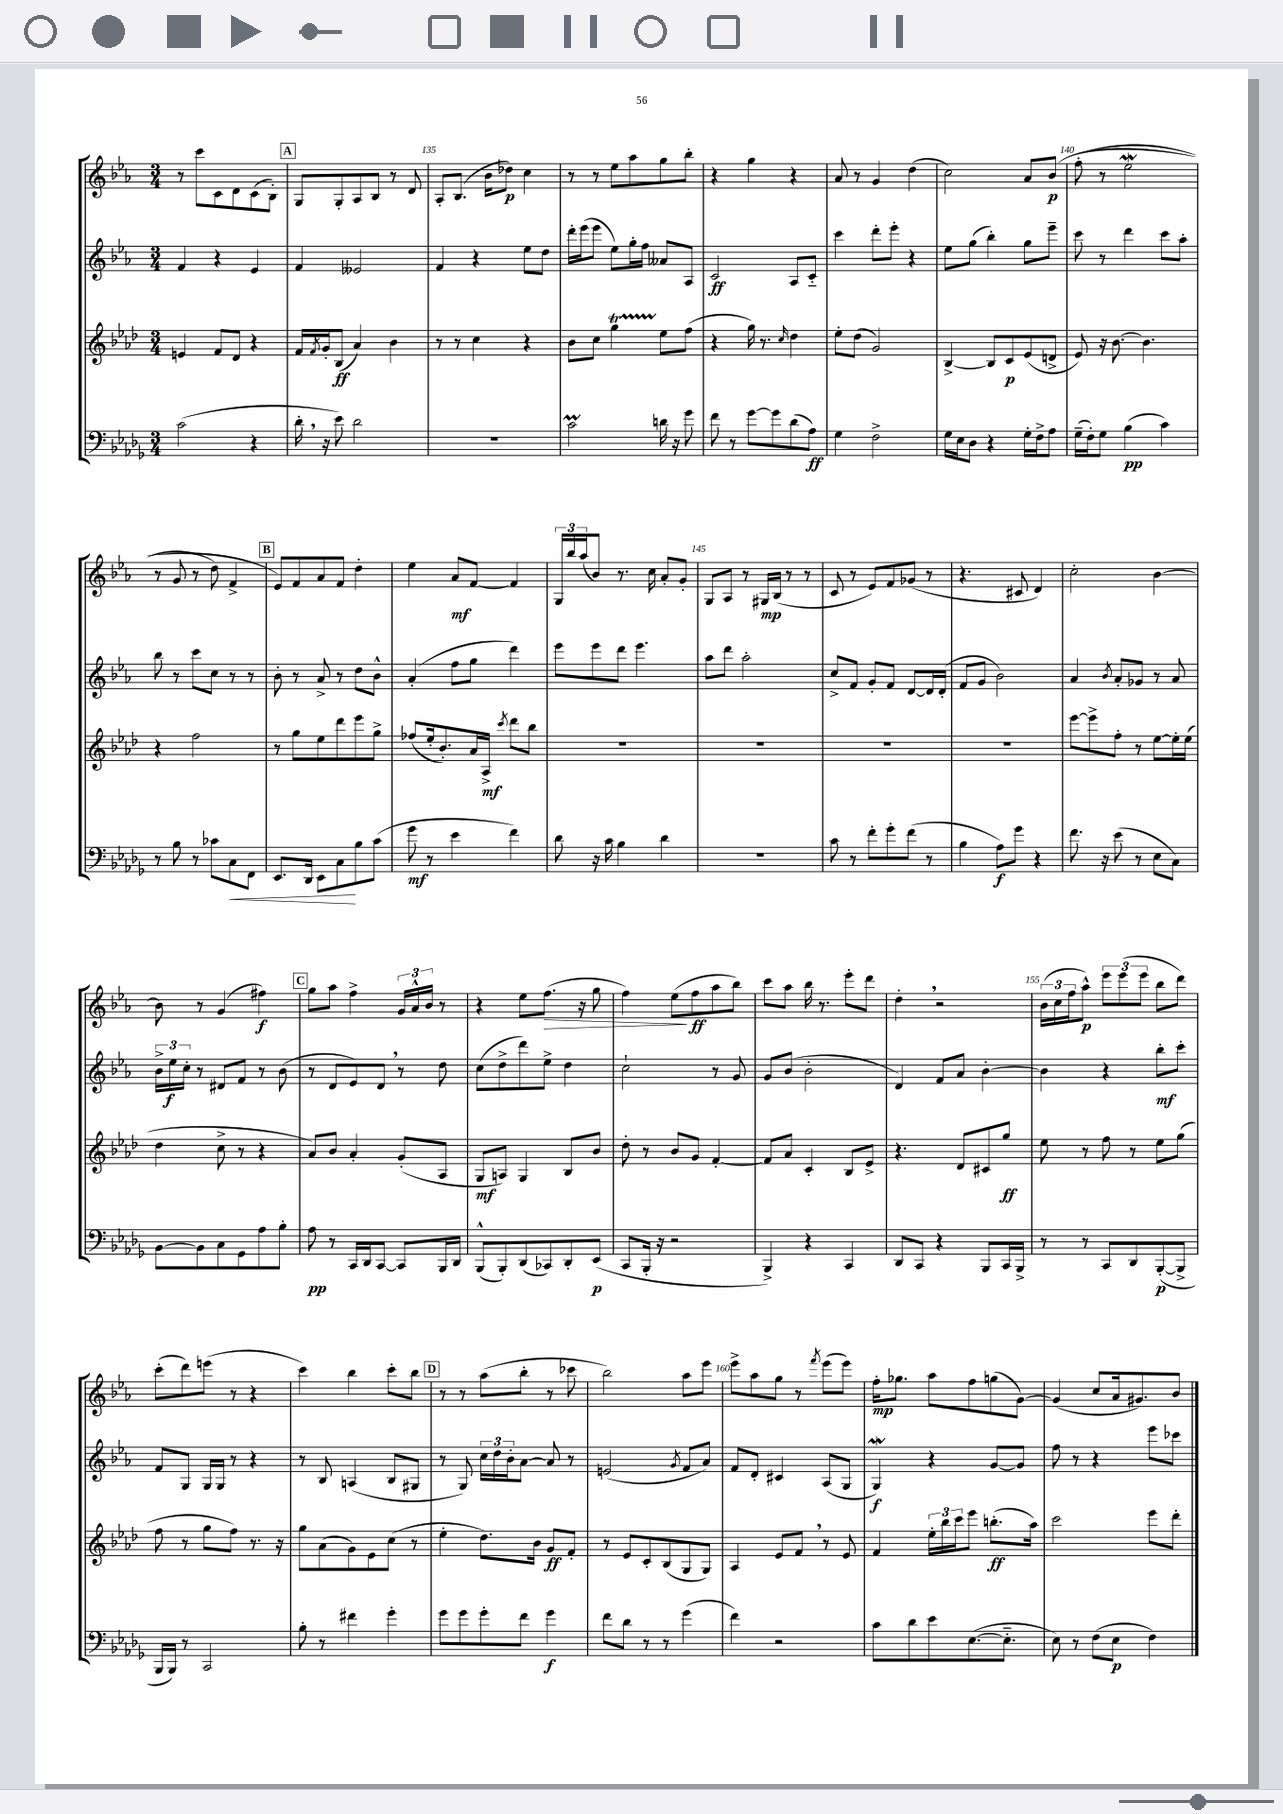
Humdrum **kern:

**kern	**dynam	**kern	**dynam	**kern	**dynam	**kern	**dynam
*part4	*part4	*part3	*part3	*part2	*part2	*part1	*part1
*staff4	*staff4	*staff3	*staff3	*staff2	*staff2	*staff1	*staff1
*clefF4	*	*clefG2	*	*clefG2	*	*clefG2	*
*k[b-e-a-d-g-]	*	*k[b-e-a-d-]	*	*k[b-e-a-]	*	*k[b-e-a-]	*
*M3/4	*	*M3/4	*	*M3/4	*	*M3/4	*
=133	=133	=133	=133	=133	=133	=133	=133
(2c\	.	4en/	.	4f/	.	8r	.
.	.	.	.	.	.	8ccc\L	.
.	.	8f/L	.	4r	.	8c\	.
.	.	8d-/J	.	.	.	8d\	.
4r	.	4r	.	4e-/	.	(8c\	.
.	.	.	.	.	.	8B-'\J)	.
!!LO:REH:place=s1:t=A
=134	=134	=134	=134	=134	=134	=134	=134
16d-',\	.	16f/LL	.	4f/	.	8G/L	.
.	.	8qf/	.	.	.	.	.
16r	.	16g'/J	.	.	.	.	.
8e-\)	.	(8B-/J	ff	.	.	8G'/	.
2d-\	.	4a-/)	.	2e--X/	.	8A-/	.
.	.	.	.	.	.	8B-/J	.
.	.	4b-\	.	.	.	8r	.
.	.	.	.	.	.	8d/	.
=135	=135	=135	=135	=135	=135	=135	=135
2.r	.	8r	.	4f/	.	8A-'/L	.
.	.	8r	.	.	.	(8.B-/J	.
.	.	4cc\	.	4r	.	.	.
.	.	.	.	.	.	16b-\KL	.
.	.	.	.	.	.	8dd-X\J)	p
.	.	4r	.	8ee-\L	.	4cc\	.
.	.	.	.	8dd\J	.	.	.
=136	=136	=136	=136	=136	=136	=136	=136
2cm\	.	8b-\L	.	16ddd'\LL	.	8r	.
.	.	.	.	(16eee-\J	.	.	.
.	.	8cc\J	.	8eee-\J	.	8r	.
.	.	4ggt\	.	8ee-\L)	.	8ee-\L	.
.	.	.	.	16gg'\L	.	8aa-\	.
.	.	.	.	16ff\JJ	.	.	.
16dn\	.	8ee-\L	.	8a--X/L	.	8gg\	.
16r	.	.	.	.	.	.	.
8g-\	.	(8ff\J	.	8A-/J	.	8bb-'\J	.
=137	=137	=137	=137	=137	=137	=137	=137
8f\	.	4r	.	2c/	ff	4r	.
8r	.	.	.	.	.	.	.
[8g-\L	.	16gg\)	.	.	.	4gg\	.
.	.	8.r	.	.	.	.	.
8g-\]	.	.	.	.	.	.	.
.	.	16qqcc/	.	.	.	.	.
(8d-\	.	4dd-\	.	8A-/L	.	4r	.
8A-\J)	ff	.	.	8c/J	.	.	.
=138	=138	=138	=138	=138	=138	=138	=138
4G-\	.	8ee-'\L	.	4ccc\	.	8a-/	.
.	.	(8dd-\J	.	.	.	8r	.
2F^\	.	2g/)	.	8ddd'\L	.	4g/	.
.	.	.	.	8eee-'\J	.	.	.
.	.	.	.	4r	.	(4dd\	.
=139	=139	=139	=139	=139	=139	=139	=139
16G-\LL	.	[4B-^/	.	8ee-\L	.	2cc\)	.
16E-\J	.	.	.	.	.	.	.
8D-\J	.	.	.	(8gg\J	.	.	.
4r	.	8B-/L]	.	4bb-'\)	.	.	.
.	.	8c/	p	.	.	.	.
16G-'\LL	.	(8e-/	.	8gg\L	.	8a-/L	.
16F^\J	.	.	.	.	.	.	.
8A-\J	.	8dn^/J	.	8eee-~\J	.	(8b-/J	p
=140	=140	=140	=140	=140	=140	=140	=140
(16G-~\LL	.	8e-/)	.	8ccc\	.	(8ff'\	.
16F'\J)	.	.	.	.	.	.	.
8G-\J	.	16r	.	8r	.	8r	.
.	.	[8.b-\	.	.	.	.	.
(4B-\	pp	.	.	4ddd\	.	2ee-w\	.
.	.	4.b-\]	.	.	.	.	.
4c\)	.	.	.	8ccc\L	.	.	.
.	.	.	.	8aa-'\J	.	.	.
!!LO:LB:g=z
=141	=141	=141	=141	=141	=141	=141	=141
8r	.	4r	.	8bb-\	.	8r	.
8B-\	.	.	.	8r	.	8g/	.
8r	.	2ff\	.	8ccc\L	.	8r	.
8c-X\L	.	.	.	8cc\J	.	8dd\)	.
!	!LO:HP:b	!	!	!	!	!	!
8C\	<	.	.	8r	.	4f^/	.
8FF\J	.	.	.	8r	.	.	.
!!LO:REH:place=s1:t=B
=142	=142	=142	=142	=142	=142	=142	=142
8.EE-/L	.	8r	.	8b-'\	.	8e-/L)	.
.	.	8gg\L	.	8r	.	8f/	.
16DD-/Jk	.	.	.	.	.	.	.
8EE-\L	.	8ee-\	.	8a-^/	.	8a-/	.
8C\	.	8ddd-\	.	8r	.	8f/J	.
8B-\	[	8eee-\	.	8dd\L	.	4dd'\	.
(8c\J	.	8gg^\J	.	8b-^^\J	.	.	.
=143	=143	=143	=143	=143	=143	=143	=143
8g-\	mf	(8ff-X/L	.	(4a-'/	.	4ee-\	.
8r	.	16ee-'/k	.	.	.	.	.
.	.	8.b-'/)	.	.	.	.	.
4e-\	.	.	.	8ff\L	.	8a-/L	mf
.	.	16a-/L	.	8gg\J	.	[8f/J	.
.	.	16A-^/JJ	mf	.	.	.	.
.	.	8qccc/	.	.	.	.	.
4f\)	.	8ddd-\L	.	4ddd\)	.	4f/]	.
.	.	8bb-\J	.	.	.	.	.
=144	=144	=144	=144	=144	=144	=144	=144
8d-\	.	2.r	.	8eee-\L	.	24G/LL	.
.	.	.	.	.	.	24bb-/	.
.	.	.	.	.	.	(24aa-/J	.
16r	.	.	.	8eee-\	.	8b-/J)	.
16c\	.	.	.	.	.	.	.
4B-\	.	.	.	8ddd\J	.	8.r	.
.	.	.	.	4.eee-\	.	.	.
.	.	.	.	.	.	16cc\	.
4d-\	.	.	.	.	.	8a-'/L	.
.	.	.	.	.	.	8g'/J	.
=145	=145	=145	=145	=145	=145	=145	=145
2.r	.	2.r	.	8aa-\L	.	8G/L	.
.	.	.	.	8ddd\J	.	8A-/J	.
.	.	.	.	2aa-'\	.	8r	.
.	.	.	.	.	.	16G#X/LL	mp
.	.	.	.	.	.	(16B-/JJ	.
.	.	.	.	.	.	8r	.
.	.	.	.	.	.	8r	.
=146	=146	=146	=146	=146	=146	=146	=146
8c\	.	2.r	.	8cc^/L	.	8c/	.
8r	.	.	.	8f/J	.	8r	.
8f'\L	.	.	.	8g'/L	.	8e-/L)	.
8g-'\	.	.	.	8f/J	.	8f/	.
(8f\J	.	.	.	[8d/L	.	(8g-X/J	.
8r	.	.	.	16d/L]	.	8r	.
.	.	.	.	(16d'/JJ	.	.	.
=147	=147	=147	=147	=147	=147	=147	=147
4B-\	.	2.r	.	8f/L	.	4.r	.
.	.	.	.	8g/J	.	.	.
8A-\L)	f	.	.	2b-\)	.	.	.
8g-\J	.	.	.	.	.	8c#X/	.
4r	.	.	.	.	.	4d/)	.
=148	=148	=148	=148	=148	=148	=148	=148
8.f\	.	[8eee-\L	.	4a-/	.	2cc'\	.
.	.	8eee-^\]	.	.	.	.	.
16r	.	.	.	.	.	.	.
.	.	.	.	8qb-/	.	.	.
(8e-\	.	8ff'\J	.	8a-'/L	.	.	.
8r	.	8r	.	8g-X/J	.	.	.
8E-\L	.	[8ee-\L	.	8r	.	[4b-\	.
8C\J)	.	16ee-'\L]	.	8a-/	.	.	.
.	.	(16ee-\JJ	.	.	.	.	.
!!LO:LB:g=z
=149	=149	=149	=149	=149	=149	=149	=149
[8BB-\L	.	4dd-\	.	24b-^\LL	.	8b-\]	.
.	.	.	.	24ee-\	f	.	.
.	.	.	.	24cc'\JJ	.	.	.
8BB-\]	.	.	.	8r	.	8r	.
8C\	.	8cc^\	.	8d#X/L	.	(4g/	.
8GG-\	.	8r	.	8f/J	.	.	.
8A-\	.	4r	.	8r	.	4ff#X\)	f
8B-'\J	.	.	.	(8b-\	.	.	.
!!LO:REH:place=s1:t=C
=150	=150	=150	=150	=150	=150	=150	=150
8A-\	pp	8a-/L)	.	8r	.	8gg\L	.
8r	.	8b-/J	.	8d/L	.	8aa-\J	.
16CC/LL	.	4a-'/	.	8e-/)	.	4ff^\	.
16DD-/J	.	.	.	.	.	.	.
[8CC/J	.	.	.	8d,/J	.	.	.
8CC/L]	.	(8g'/L	.	8r	.	24g/LL	.
.	.	.	.	.	.	24a-^^/	.
.	.	.	.	.	.	24b-/JJ	.
16BBB-/L	.	8A-/J	.	8dd\	.	8r	.
16DD-/JJ	.	.	.	.	.	.	.
=151	=151	=151	=151	=151	=151	=151	=151
(8BBB-^^/L	.	8G/L	mf	(8cc\L	.	4r	.
8BBB-'/)	.	8An/J)	.	8dd^\	.	.	.
(8DD-/	.	4G/	.	8ddd\)	.	8ee-\L	.
!	!	!	!	!	!	!	!LO:HP:b
8CC-X/)	.	.	.	8ee-^\J	.	(8.ff\J	>
8DD-'/	.	8B-/L	.	4dd\	.	.	.
.	.	.	.	.	.	16r	.
(8EE-/J	p	8b-/J	.	.	.	8gg\	.
=152	=152	=152	=152	=152	=152	=152	=152
8CC/L	.	8dd-'\	.	2cc`\	.	4ff\)	.
16BBB-'/Jk	.	8r	.	.	.	.	.
16r	.	.	.	.	.	.	.
2r	.	8b-/L	.	.	.	(8ee-\L	.
.	.	8g/J	.	.	.	8ff\	] ff
.	.	[4f'/	.	8r	.	8aa-\	.
.	.	.	.	8g/	.	8bb-\J)	.
=153	=153	=153	=153	=153	=153	=153	=153
4BBB-^/)	.	8f/L]	.	8g/L	.	8ccc\L	.
.	.	8a-/J	.	(8b-/J	.	8aa-\J	.
4r	.	4c'/	.	2b-'\	.	16bb-\	.
.	.	.	.	.	.	8.r	.
4CC/	.	8B-/L	.	.	.	8eee-'\L	.
.	.	8e-^/J	.	.	.	8ddd\J	.
=154	=154	=154	=154	=154	=154	=154	=154
8DD-/L	.	4.r	.	4d/)	.	4dd',\	.
8CC/J	.	.	.	.	.	.	.
4r	.	.	.	8f/L	.	2r	.
.	.	8d-/L	.	8a-/J	.	.	.
8BBB-/L	.	8c#X/	.	[4b-'\	.	.	.
16CC/L	.	8gg/J	ff	.	.	.	.
16BBB-^/JJ	.	.	.	.	.	.	.
=155	=155	=155	=155	=155	=155	=155	=155
8r	.	8ee-\	.	4b-\]	.	(24b-\LL	.
.	.	.	.	.	.	24cc\	.
.	.	.	.	.	.	24ff\J	.
8r	.	8r	.	.	.	8aa-^^\J)	p
8CC/L	.	8ff\	.	4r	.	12eee-\L	.
.	.	.	.	.	.	(12eee-\	.
8DD-/	.	8r	.	.	.	.	.
.	.	.	.	.	.	12eee-\J	.
([8BBB-'/	p	8ee-\L	.	8bb-'\L	mf	8bb-\L	.
8BBB-^/J]	.	(8gg\J	.	8ccc'\J	.	8ddd\J)	.
!!LO:LB:g=z
=156	=156	=156	=156	=156	=156	=156	=156
16BBB-/LL	.	8ff\	.	8f/L	.	(8ccc'\L	.
16BBB-/JJ)	.	.	.	.	.	.	.
8r	.	8r	.	8G/J	.	8ddd\)	.
2CC/	.	8gg\L	.	16G/LL	.	(8eeen\J	.
.	.	.	.	16G/JJ	.	.	.
.	.	8ff\J)	.	8r	.	8r	.
.	.	8.r	.	4r	.	4r	.
.	.	16r	.	.	.	.	.
=157	=157	=157	=157	=157	=157	=157	=157
8B-'\	.	8gg\L	.	8r	.	4ccc\)	.
8r	.	(8a-\	.	8B-/	.	.	.
4f#X\	.	8g\)	.	(4An/	.	4bb-\	.
.	.	8e-\	.	.	.	.	.
4g-'\	.	(8cc\J	.	8B-/L	.	8ccc'\L	.
.	.	8r	.	8G#X/J	.	8bb-\J	.
!!LO:REH:place=s1:t=D
=158	=158	=158	=158	=158	=158	=158	=158
8g-\L	.	4ee-'\	.	8r	.	8r	.
8g-\	.	.	.	8G/)	.	8r	.
8g-'\	.	8.dd-\L)	.	24cc\LL	.	(8aa-\L	.
.	.	.	.	24dd\	.	.	.
.	.	.	.	24b-'\J	.	.	.
8f\J	.	.	.	[8a-\J	.	8bb-'\J	.
.	.	16b-\Jk	.	.	.	.	.
4g-\	f	8g/L	ff	8a-/]	.	8r	.
.	.	8f'/J	.	8r	.	8ccc-X\	.
=159	=159	=159	=159	=159	=159	=159	=159
8f\L	.	8r	.	(2en/	.	2bb-\)	.
8d-\J	.	8e-/L	.	.	.	.	.
8r	.	8c'/	.	.	.	.	.
8r	.	(8B-/	.	.	.	.	.
.	.	.	.	8qg/	.	.	.
(4g-\	.	8G/	.	8f/L	.	8aa-\L	.
.	.	8G/J)	.	8a-/J)	.	8eee-\J	.
=160	=160	=160	=160	=160	=160	=160	=160
4f\)	.	4A-/	.	8f/L	.	8eee-^\L	.
.	.	.	.	8d'/J	.	8aa-\	.
2r	.	8e-/L	.	4c#X/	.	8gg\J	.
.	.	8f,/J	.	.	.	8r	.
.	.	.	.	.	.	8qfff/	.
.	.	8r	.	(8A-/L	.	(8eee-\L	.
.	.	8e-/	.	8G/J	.	8eee-\J)	.
=161	=161	=161	=161	=161	=161	=161	=161
8c\L	.	4f/	.	4GW/)	f	16ff'\KL	mp
.	.	.	.	.	.	8.gg-X\J	.
8d-\	.	.	.	.	.	.	.
8e-\	.	24ee-'\LL	.	4r	.	8aa-\L	.
.	.	24bb-\	.	.	.	.	.
.	.	24ccc\J	.	.	.	.	.
([8.E-\	.	8eee-\J	.	.	.	8ff\	.
.	.	(8.bbn'\L	ff	[8g/L	.	(8ggn\	.
8.E-\J]	.	.	.	.	.	.	.
.	.	.	.	8g/J]	.	[8g\J)	.
.	.	16aa-\Jk)	.	.	.	.	.
=162	=162	=162	=162	=162	=162	=162	=162
8E-\)	.	2ccc\	.	8ff\	.	(4g/]	.
8r	.	.	.	8r	.	.	.
(8F\L	.	.	.	4r	.	8cc/L	.
8E-\J	p	.	.	.	.	16a-/k	.
.	.	.	.	.	.	8.g#X/)	.
4F\)	.	8eee-\L	.	8eee-\L	.	.	.
.	.	8ddd-'\J	.	8ccc-X\J	.	8b-/J	.
==	==	==	==	==	==	==	==
*-	*-	*-	*-	*-	*-	*-	*-
